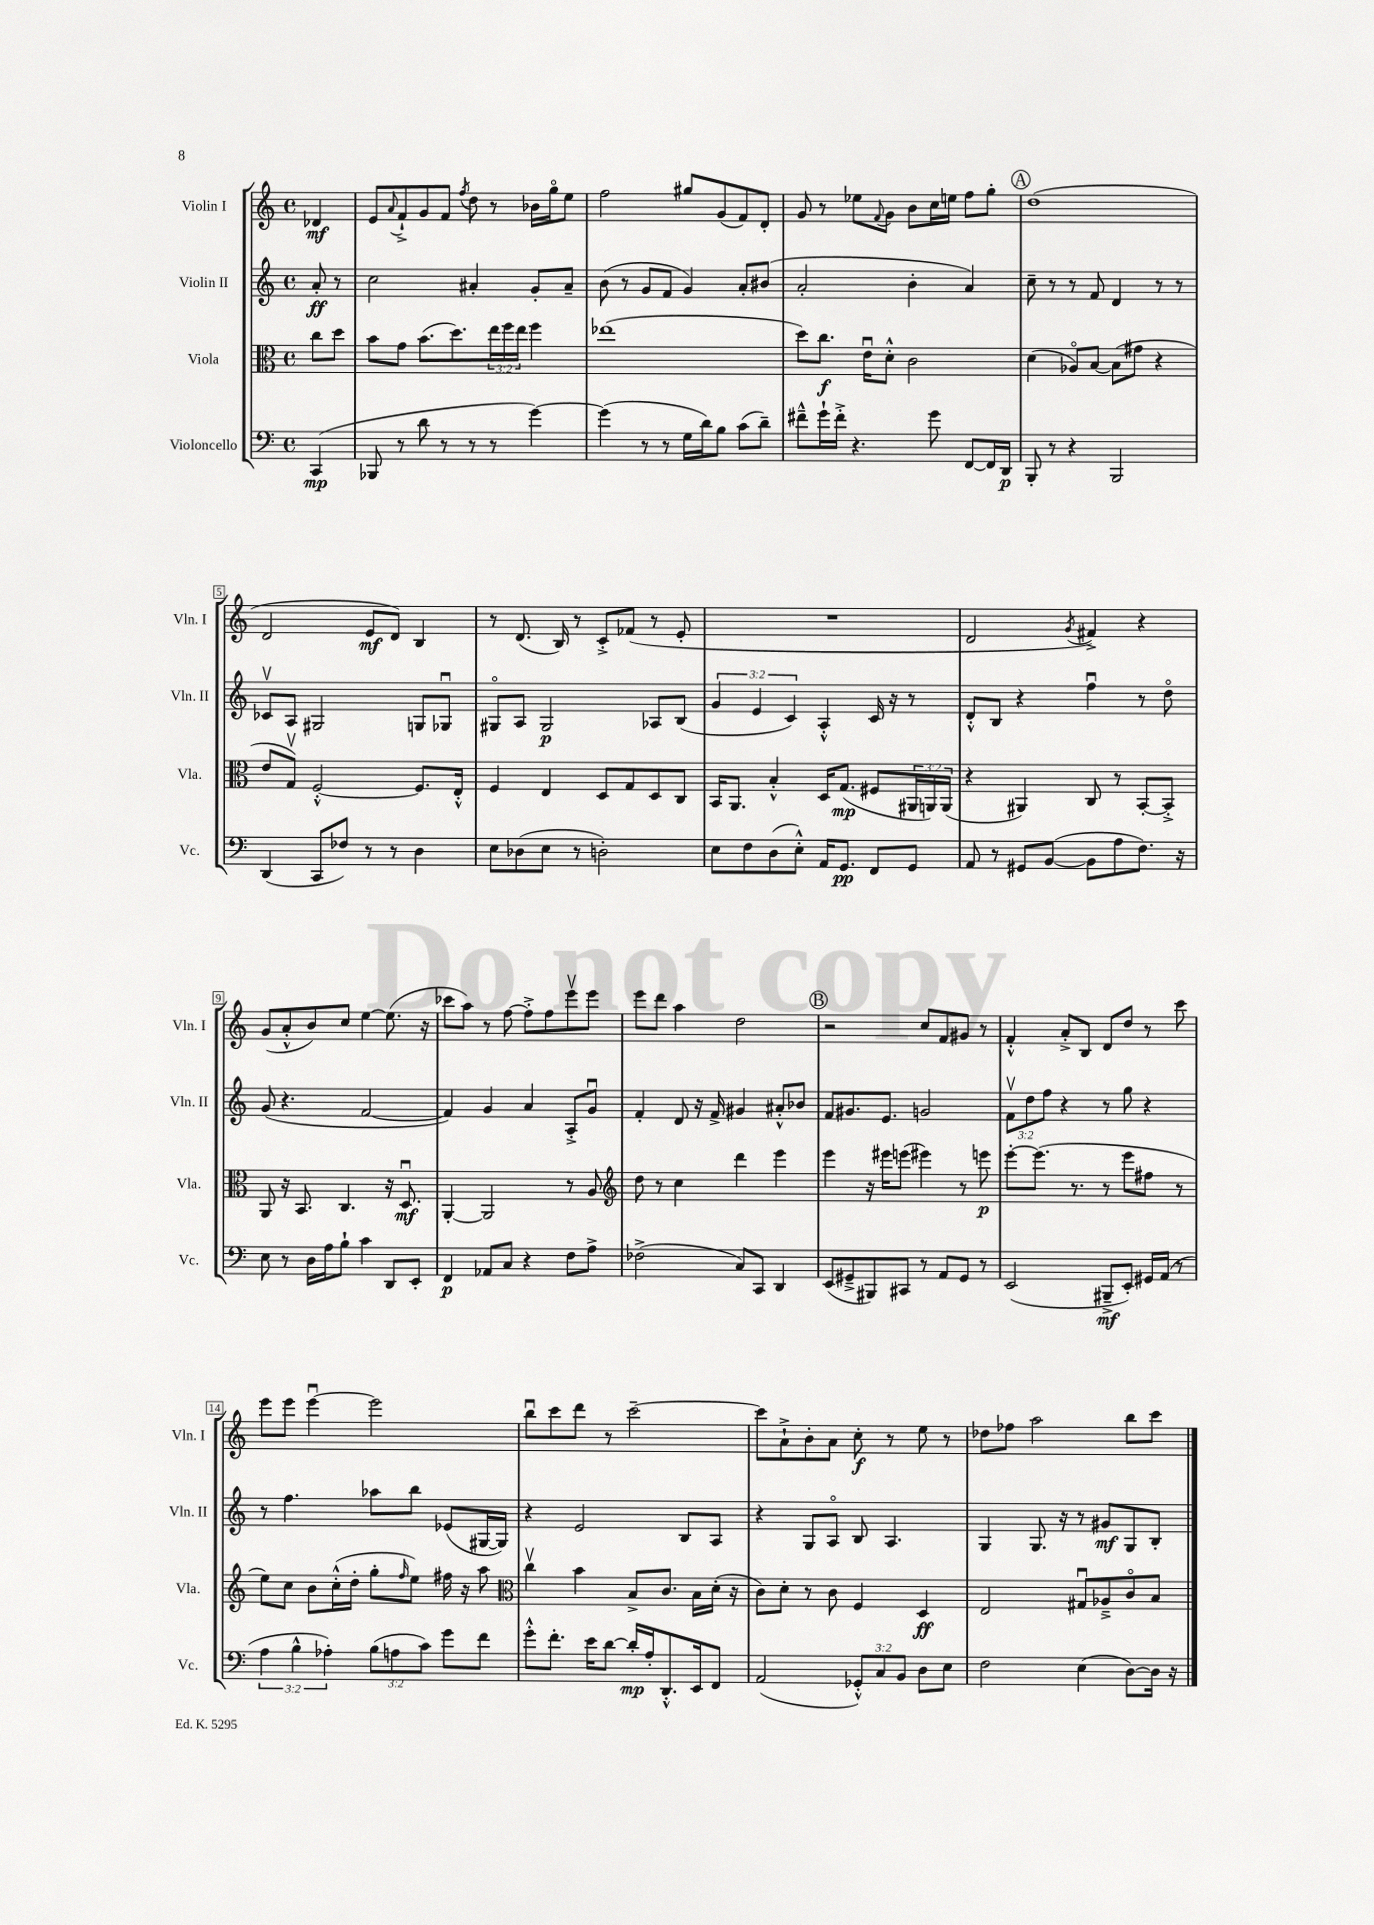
<<
\new StaffGroup <<
\new Staff = "s0" \with { instrumentName = "Violin I" shortInstrumentName = "Vln. I" } {
    \clef treble \key c \major \defaultTimeSignature \time 4/4 \partial 4
    des'4\mf |
    e'8 \appoggiatura { a'8 } f'8-!-> g'8 f'8 \acciaccatura { f''8 } d''8 r8 bes'16 g''16\flageolet e''8 |
    f''2 gis''8 g'8( f'8) d'8-. |
    g'8 r8 ees''8 \appoggiatura { f'8 } g'8 b'8 c''16 e''16 f''8 g''8-. |
    \mark \markup { \circle "A" } d''1( |
    d'2 e'8\mf d'8) b4 |
    r8 d'8.( b16) r8 c'8-.-> fes'8( r8 e'8-. |
    R1 |
    d'2 \acciaccatura { g'8 } fis'4->) r4 |
    g'8( a'8-.-^ b'8) c''8 e''4~ e''8.( r16 |
    ces'''8 a''8) r8 f''8~ f''8-.-> f''8 e'''8\upbow e'''8 |
    e'''8 d'''8 a''4 d''2 |
    \mark \markup { \circle "B" } r2 c''8 f'8 gis'8 r8 |
    f'4-.-^ a'8-.-> b8 d'8 d''8 r8 c'''8 |
    e'''8 e'''8 e'''4~\downbow e'''2 |
    b''8\downbow c'''8 d'''8 r8 c'''2~-- |
    c'''8 a'8-!-> b'8-. a'8 c''8-.\f r8 e''8 r8 |
    des''8 fes''8 a''2 b''8 c'''8 \bar "|." |
}
\new Staff = "s1" \with { instrumentName = "Violin II" shortInstrumentName = "Vln. II" } {
    \clef treble \key c \major \defaultTimeSignature \time 4/4 \override Staff.TupletNumber.text = #tuplet-number::calc-fraction-text \partial 4
    a'8-.\ff r8 |
    c''2 ais'4-. g'8-. ais'8-- |
    b'8( r8 g'8 f'8 g'4) a'8-. bis'8( |
    a'2-. b'4-. a'4) |
    \mark \markup { \circle "A" } c''8-- r8 r8 f'8 d'4 r8 r8 |
    ces'8\upbow a8 gis2 g8 ges8\downbow |
    gis8\flageolet a8 gis2\p aes8 b8( |
    \tuplet 3/2 { g'4 e'4 c'4) } a4-.-^ c'16 r16 r8 |
    d'8-.-^ b8 r4 f''4\downbow r8 d''8\flageolet |
    g'8( r4. f'2~ |
    f'4) g'4 a'4 a8-.-> g'8\downbow |
    f'4-. d'8 r16 f'16-> gis'4 ais'8-.-^ bes'8 |
    \mark \markup { \circle "B" } f'8 gis'8. e'8. g'2 |
    \tuplet 3/2 { f'8\upbow d''8 f''8 } r4 r8 g''8 r4 |
    r8 f''4. aes''8 b''8 ees'8( gis16~ gis16) |
    r4 e'2 b8 a8 |
    r4 g8 a8\flageolet b8 a4. |
    g4 g8. r16 r8 gis'8\mf g8 b8-. \bar "|." |
}
\new Staff = "s2" \with { instrumentName = "Viola" shortInstrumentName = "Vla." } {
    \clef alto \key c \major \defaultTimeSignature \time 4/4 \override Staff.TupletNumber.text = #tuplet-number::calc-fraction-text \partial 4
    c''8 d''8 |
    b'8 g'8 b'8.( d''8.) \tuplet 3/2 { e''16 f''16 e''16 } f''4 |
    ees''1( |
    d''8) c''8.\f e'16\downbow d'8-.-^ c'2 |
    \mark \markup { \circle "A" } d'4( aes8\flageolet) b8~ b8( gis'8 r4 |
    e'8 g8\upbow) f2~-.-^ f8. e16-.-^ |
    f4 e4 d8 g8 d8 c8 |
    b,16 a,8. b4-.-^ d16 g8.\mp( fis8 \tuplet 3/2 { ais,16 a,16) a,16( } |
    r4 ais,4) c8 r8 b,8~-. b,8-.-> |
    a,8 r16 b,8. c4. r16 d8.\downbow\mf |
    a,4~-. a,2 r8 a8 |
    \clef treble d''8 r8 c''4 d'''4 e'''4 |
    \mark \markup { \circle "B" } e'''4 r16 eis'''16 e'''8( eis'''4) r8 e'''8\p |
    e'''8~-. e'''8.( r8. r8 e'''8 fis''8 r8 |
    e''8) c''8 b'8 c''16-.-^( d''16-. g''8-. \grace { f''16 } e''8) fis''16 r16 a''8 |
    \clef alto c''4\upbow b'4 b8-> c'8. b16 d'16-.( r16 |
    c'8) d'8-. r8 c'8 f4 d4\ff |
    e2 gis8\downbow aes8---> c'8\flageolet b8 \bar "|." |
}
\new Staff = "s3" \with { instrumentName = "Violoncello" shortInstrumentName = "Vc." } {
    \clef bass \key c \major \defaultTimeSignature \time 4/4 \override Staff.TupletNumber.text = #tuplet-number::calc-fraction-text \partial 4
    c,4\mp( |
    bes,,8 r8 d'8 r8 r8 r8 g'4~) |
    g'4( r8 r8 g16 d'16) b8 c'8( d'8--) |
    fis'8---^ g'16-! fis'16-.-> r4. g'8 f,8~ f,16 d,16\p |
    \mark \markup { \circle "A" } b,,8-. r8 r4 b,,2 |
    d,4( c,8 fes8) r8 r8 d4 |
    e8 des8( e8 r8 d2-.) |
    e8 f8 d8( e8-.-^) a,16 g,8.\pp f,8 g,8 |
    a,8 r8 gis,8 b,8~( b,8 a8 f8.) r16 |
    e8 r8 d16 a16 b8-! c'4 d,8 e,8-. |
    f,4\p aes,8 c8 r4 f8 a8-> |
    fes2->( c8) c,8 d,4 |
    \mark \markup { \circle "B" } e,8( gis,8---> bis,,8) cis,8 r8 a,8 gis,8 r8 |
    e,2( bis,,8--->\mf e,8-.) gis,16 a,16( r8 |
    \tuplet 3/2 { a4 b4-^ aes4-.) } \tuplet 3/2 { b8( a8 c'8) } g'8 f'8 |
    g'8-.-^ f'8.-. e'16 d'8~ d'16-.\mp a16-. d,8.-.-^ e,16 f,8 |
    a,2( \tuplet 3/2 { ges,8-.-^) c8 b,8 } d8 e8 |
    f2 e4( d8~) d16 r16 \bar "|." |
}
>>
>>
\layout { \context { \Score \override BarNumber.stencil = #(make-stencil-boxer 0.1 0.3 ly:text-interface::print) } }
